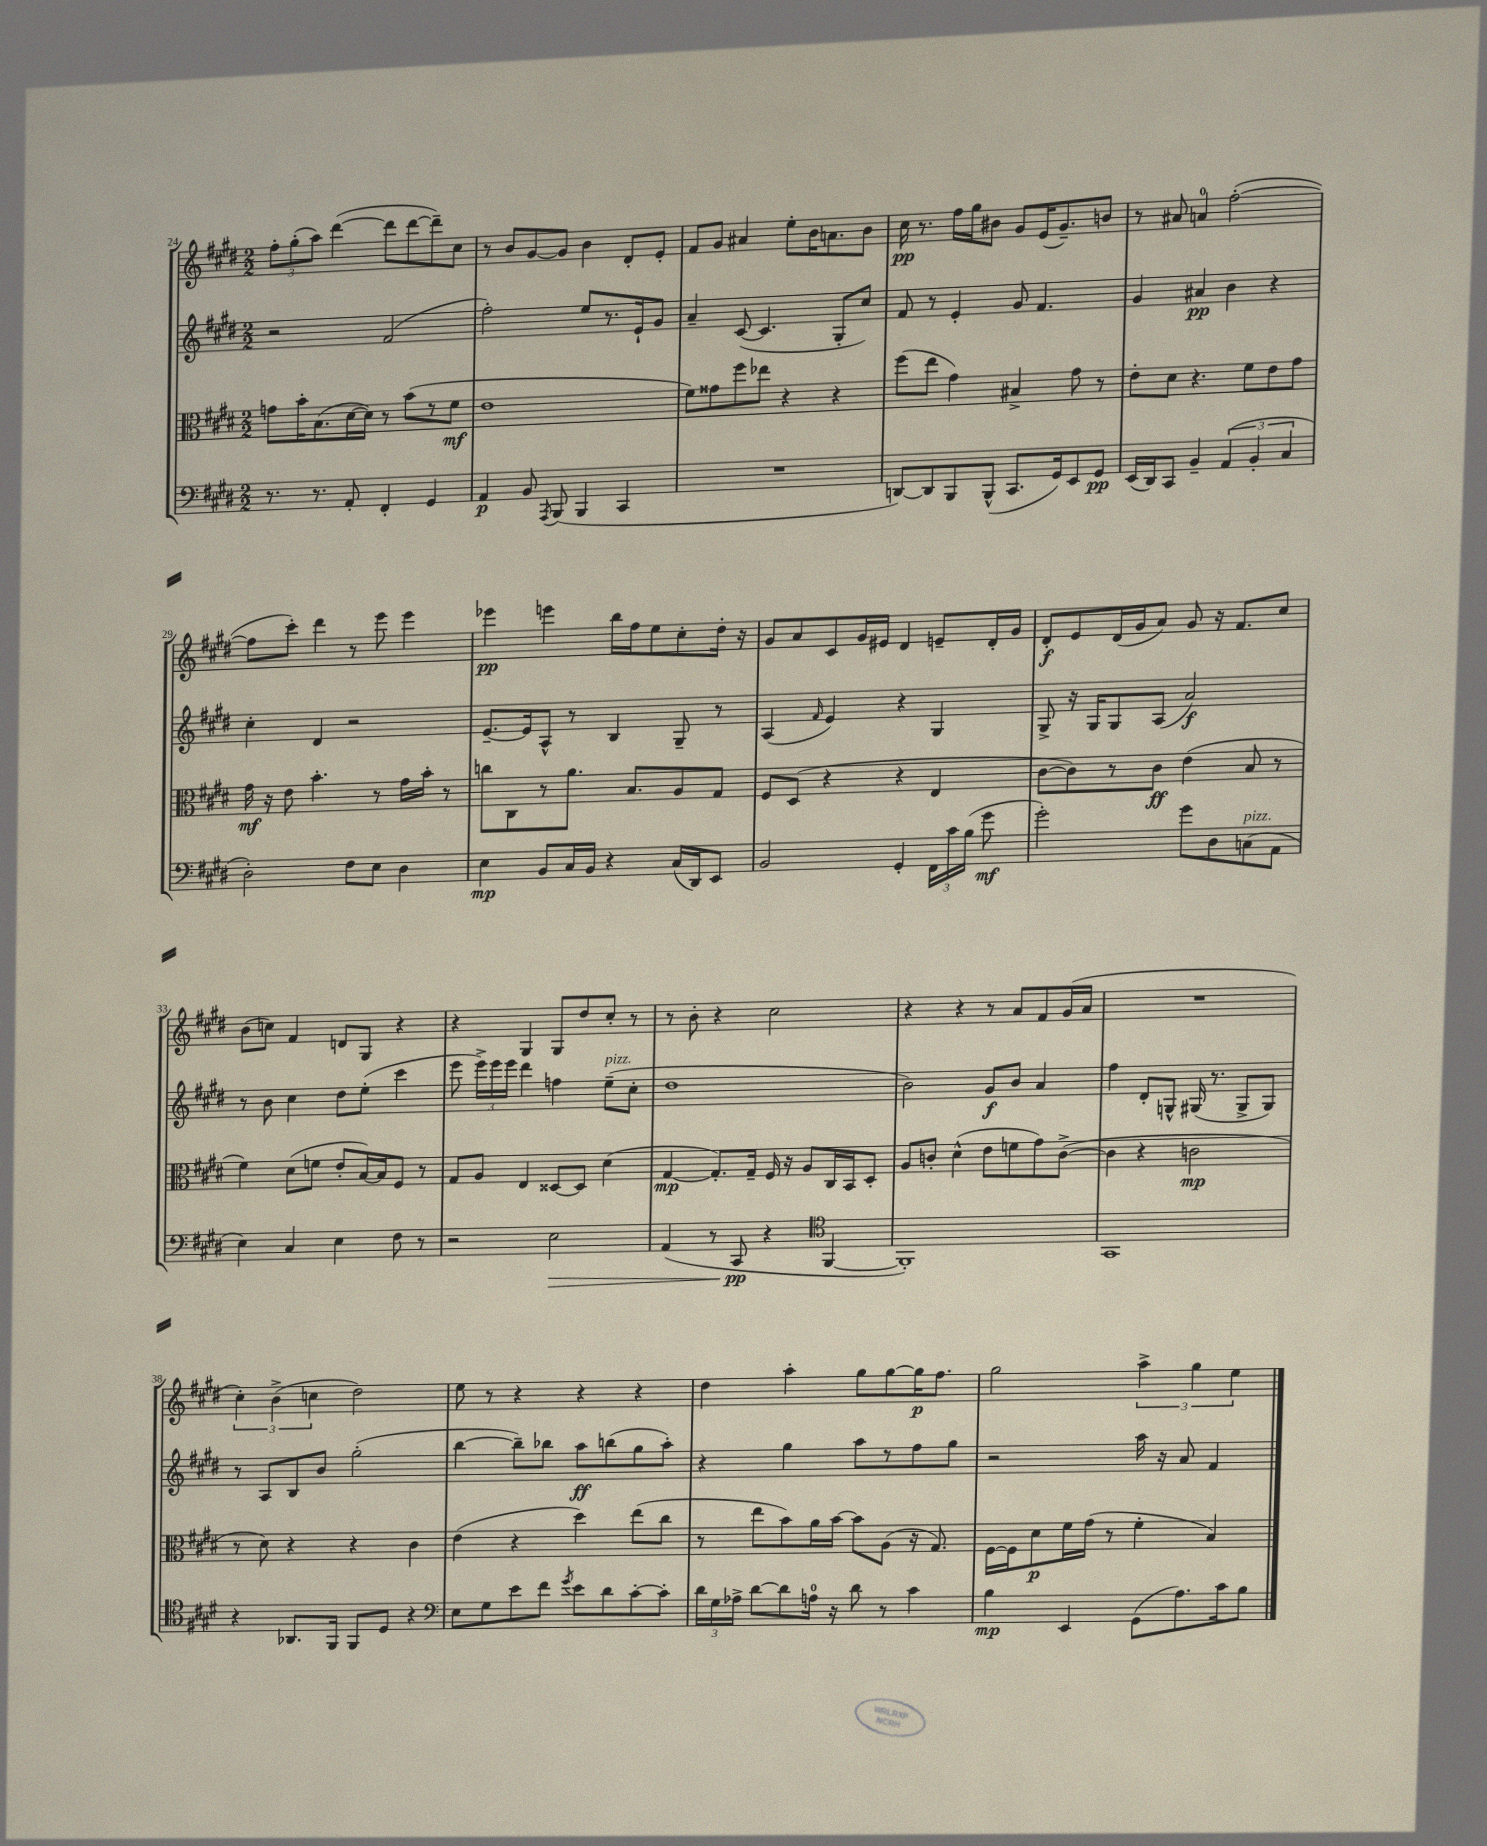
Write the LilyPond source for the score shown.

<<
\new StaffGroup <<
\new Staff = "s0" {
    \clef treble \key e \major \numericTimeSignature \time 2/2
    \autoBeamOff \tuplet 3/2 { fis''8[-. gis''8-.( a''8]) } dis'''4~( dis'''8[ dis'''8~ dis'''8--) cis''8] |
    r8 b'8[ gis'8~ gis'8] b'4 dis'8[-. e'8]-. |
    fis'8[ gis'8] ais'4 e''8[-. b'16 a'8. b'8] |
    cis''16\pp r8. fis''16[ gis''16 bis'8] gis'8[ e'16( gis'8.--) b'8] |
    r8 ais'8 a'4-0 fis''2~-.( |
    fis''8[ cis'''8]-.) dis'''4 r8 e'''8 e'''4 |
    ees'''4\pp e'''4 b''16[ fis''16 e''8 cis''8-. dis''16]-. r16 |
    gis'8[ a'8 cis'8 gis'16 eis'16] dis'4 e'8[-- dis'16-. gis'16] |
    dis'8[-.\f e'8 dis'16( gis'16 a'8]) gis'8 r16 fis'8.[ cis''8] |
    b'8[( c''8]) fis'4 d'8[ gis8] r4 |
    r4 gis4 gis8[ dis''8 cis''8]-. r8 |
    r8 b'8-. r4 cis''2 |
    r4 r4 r8 a'8[ fis'8 gis'16( a'16] |
    R1 |
    \tuplet 3/2 { cis''4-.) b'4->( c''4 } dis''2) |
    e''8 r8 r4 r4 r4 |
    dis''4 a''4-. gis''8[ gis''8~ gis''16\p fis''8.] |
    gis''2 \tuplet 3/2 { a''4-> gis''4 e''4 } \bar "|." |
}
\new Staff = "s1" {
    \clef treble \key e \major \numericTimeSignature \time 2/2
    \autoBeamOff r2 fis'2( |
    fis''2-.) e''8[ r8. e'16-! gis'8] |
    a'4-- cis'8~( cis'4. gis8[-. cis''8]) |
    fis'8 r8 e'4-. gis'8 fis'4. |
    gis'4 ais'4\pp b'4 r4 |
    cis''4-. dis'4 r2 |
    e'8.[~-- e'16 a8]-^ r8 b4 gis8-- r8 |
    a4( \grace { fis'16 } e'4) r4 gis4 |
    gis8-> r16 gis16[ gis8 a8]( a'2\f) |
    r8 b'8 cis''4 dis''8[ e''8]-.( cis'''4 |
    e'''8 \tuplet 3/2 { e'''16[->) e'''16 e'''16] } dis'''4 f''4 e''8[--^\markup { \italic "pizz." }( cis''8]-. |
    dis''1 |
    b'2) gis'8[\f b'8] a'4 |
    fis''4 dis'8[-. g8]-^ gis16( r8. gis8[-> gis8]) |
    r8 a8[ b8 b'8] gis''2-.( |
    b''4~ b''8[--) bes''8] a''8[\ff b''8( gis''8 a''8]-.) |
    r4 gis''4 a''8[ r8 fis''8 gis''8] |
    r2 a''16 r16 a'8 fis'4 \bar "|." |
}
\new Staff = "s2" {
    \clef alto \key e \major \numericTimeSignature \time 2/2
    \autoBeamOff g'8[ b'16-. b8.( dis'16~ dis'16]) r8 b'8[( r8 fis'8]\mf |
    e'1 |
    fis'8[) gisis'8 fis''8 ees''8] r4 r4 |
    fis''8[( e''8] gis'4) bis4-> gis'8 r8 |
    e'8[-. dis'8] r4. fis'8[ e'8 gis'8] |
    gis'16\mf r16 e'8 b'4.-. r8 gis'16[ b'16]-. r8 |
    c''8[ cis8 r8 a'8.] b8.[ a8 gis8] |
    fis8[ dis8]( r4 r4 e4 |
    cis'8[~ cis'8) r8 cis'8]\ff e'4( b8 r8 |
    fis'4) dis'8[( f'8] e'8[-. b16~) b16 fis8] r8 |
    gis8[ a8] e4 disis8[~ disis8] dis'4( |
    gis4~\mp gis8.[-.) gis16]-- fis16 r16 a8[ cis16 b,16 dis8]-. |
    a8[ c'8]-. dis'4-^( e'8[ f'8 gis'8) c'8]~->( |
    c'4 r4 c'2\mp |
    r8 dis'8) r4 r4 cis'4 |
    e'4( r4 dis''4) e''8[( cis''8] |
    r8 e''8[ b'8) a'16 b'16]~ b'8[ a8]( r16 gis8.) |
    fis16[~ fis16 dis'8\p fis'16 gis'16]( r8 fis'4-. b4) \bar "|." |
}
\new Staff = "s3" {
    \clef bass \key e \major \numericTimeSignature \time 2/2
    \autoBeamOff r8. r8. a,8-. fis,4-. gis,4 |
    a,4\p b,8 \acciaccatura { a,,8 } b,,8( b,,4 cis,4 |
    R1 |
    d,8[~) d,8 b,,8 b,,8]-^( cis,8.[ gis,16) e,8 gis,8]\pp |
    e,16[( dis,16) cis,8] b,4-- \tuplet 3/2 { a,4( b,4-. cis4 } |
    dis2-.) fis8[ e8] dis4 |
    e4\mp b,8[ cis16 b,16] r4 cis16[( dis,16) e,8] |
    b,2 gis,4-. \tuplet 3/2 { fis,16[ cis'16 b16]( } gis'8\mf |
    gis'2-.) gis'8[ dis8 c8^\markup { \italic "pizz." }( a,8] |
    e4) cis4 e4 fis8 r8 |
    r2 e2\> |
    a,4( r8 cis,8\pp\! r4 \clef tenor fis,4~ |
    fis,1-.) |
    gis,1 |
    r4 aes,8.[ fis,16] fis,8[ dis8] r4 |
    \clef bass e8[ gis8 e'8 fis'8] \acciaccatura { gis'8 } e'8[ dis'8 cis'8~-. cis'8]-. |
    \tuplet 3/2 { dis'16[ gis16 aes16]-> } dis'8[~ dis'8 a16]-0 r16 dis'8 r8 cis'4 |
    b4\mp e,4 gis,8[( a8.) cis'16 b8] \bar "|." |
}
>>
>>
\layout { \context { \Score currentBarNumber = #24 } }
